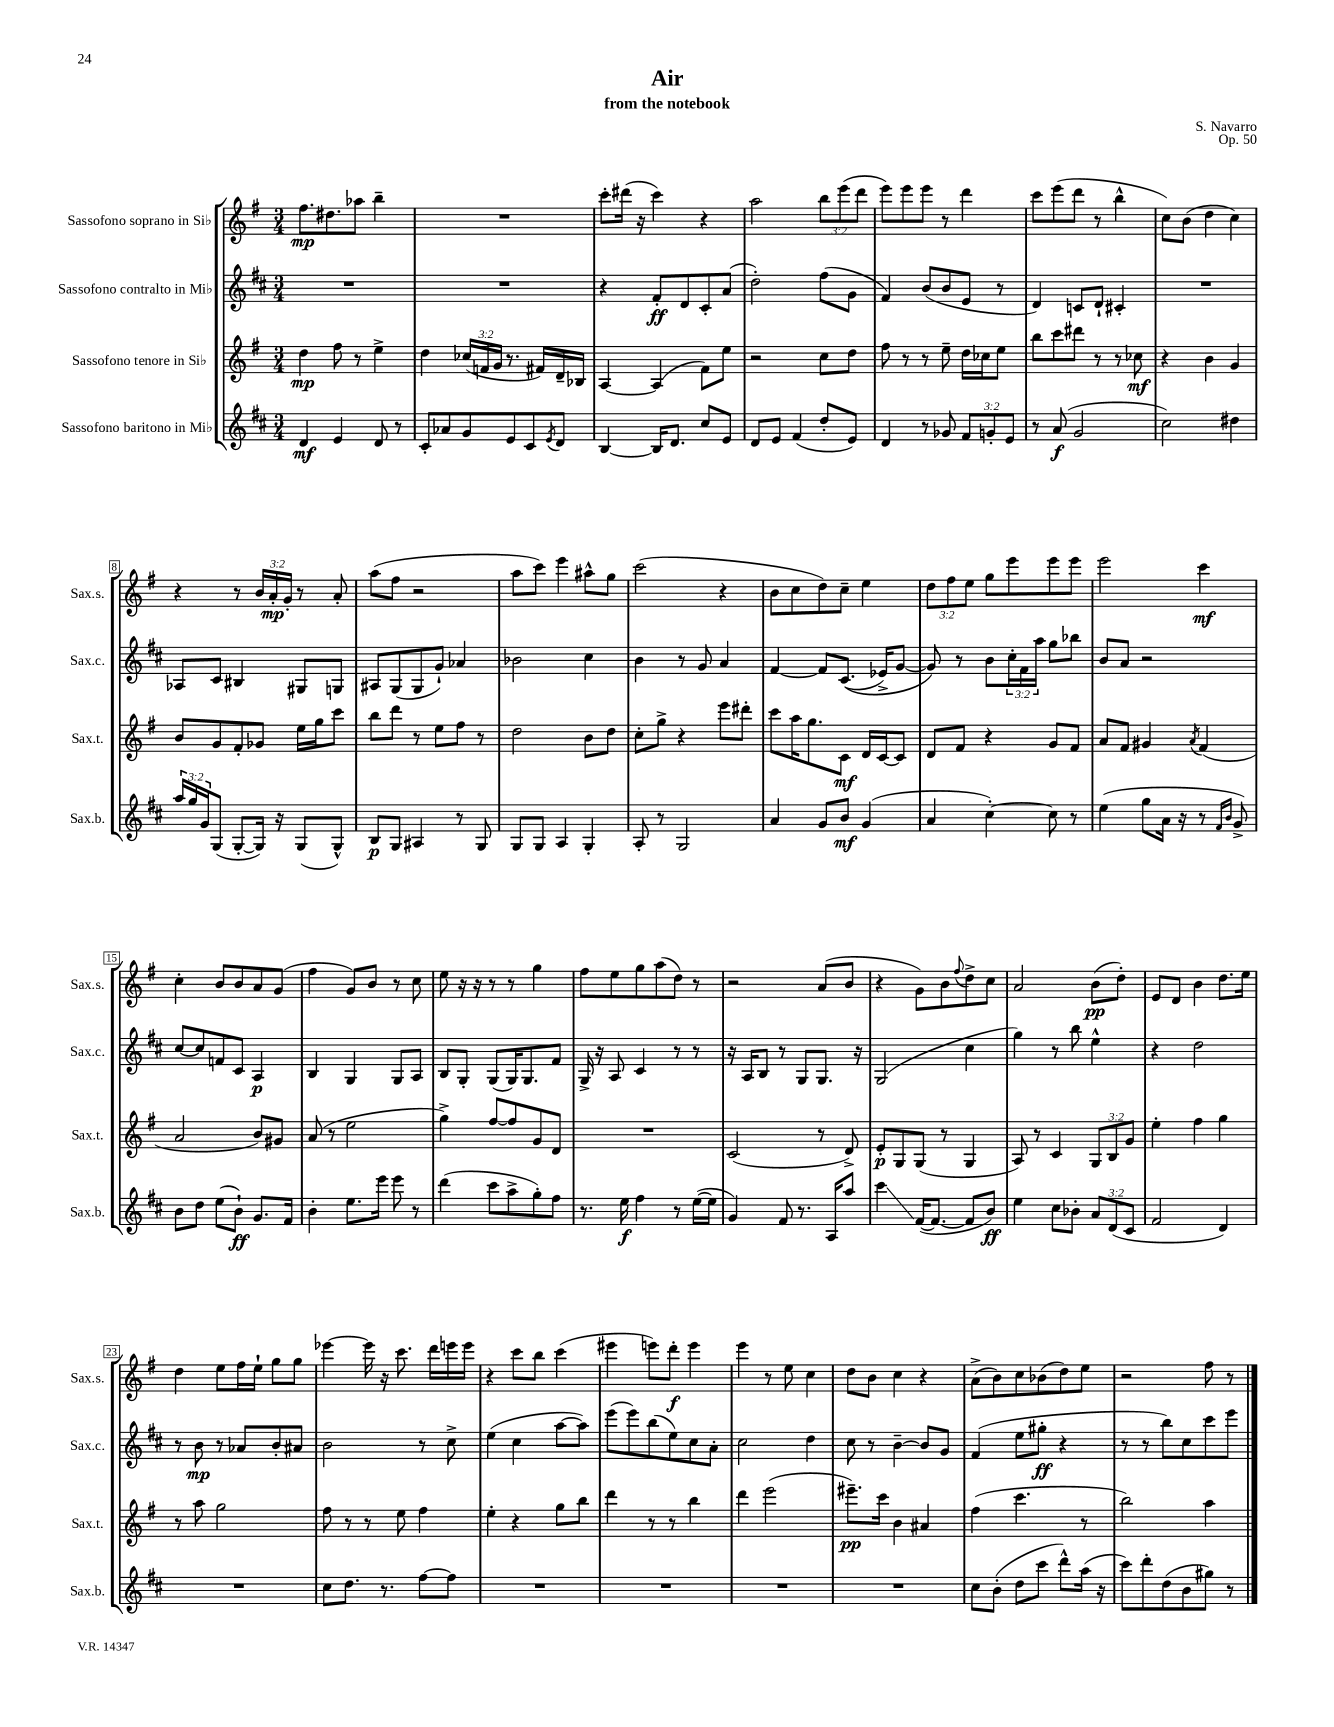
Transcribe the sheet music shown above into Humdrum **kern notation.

**kern	**kern	**kern	**kern
*staff4	*staff3	*staff2	*staff1
*clefG2	*clefG2	*clefG2	*clefG2
*k[f#c#]	*k[f#]	*k[f#c#]	*k[f#]
*M3/4	*M3/4	*M3/4	*M3/4
4d	4dd	2.r	8.ff#
.	.	.	8.dd#
4e	8ff#	.	.
.	8r	.	8aa-
8d	4ee^	.	4bb~
8r	.	.	.
=	=	=	=
8c#'	4dd	2.r	2.r
8a-	.	.	.
8g	(24cc-	.	.
.	24f	.	.
.	24g	.	.
8e	8.r	.	.
8c#	.	.	.
.	16f#)	.	.
8qe	.	.	.
8d	16d~	.	.
.	16B-	.	.
=	=	=	=
[4B	[4A	4r	8ccc'
.	.	.	(16ddd#
.	.	.	16r
16B]	(4A]	8f#'	4ccc)
8.d	.	.	.
.	.	8d	.
8cc#	8f#)	8c#'	4r
8e	8ee	(8a	.
=	=	=	=
8d	2r	2dd')	2aa
8e	.	.	.
(4f#	.	.	.
8dd'	8cc	(8ff#	12bb
.	.	.	(12eee
8e)	8dd	8g	.
.	.	.	12ddd
=	=	=	=
4d	8ff#	4f#)	8eee)
.	8r	.	8eee
8r	8r	(8b	8eee
8g-	8ee~	8b	8r
12f#	16dd	8e	4ddd
.	16cc-	.	.
12g'	.	.	.
.	8ee	8r	.
12e	.	.	.
=	=	=	=
8r	8bb	4d)	8ccc
(8a	8ccc	.	(8eee
2g	8ddd#	8c	8ddd
.	8r	8d`	8r
.	8r	4c#'	4bb^^
.	8cc-	.	.
=	=	=	=
2cc#)	4r	2.r	8cc)
.	.	.	(8b
.	4b	.	4dd
4dd#	4g	.	4cc)
=	=	=	=
24aa	8b	8A-	4r
24gg	.	.	.
24g	.	.	.
(8G	8g	8c#	.
[8G'	8f#'	4B#	8r
16G])	8g-	.	24b
.	.	.	24a'
16r	.	.	.
.	.	.	24g'
(8G	16ee	8G#	8r
.	16gg	.	.
8G^^)	8ccc	8G	8a'
=	=	=	=
8B	8bb	8A#	(8aa
8G	8ddd	(8G	8ff#
4A#	8r	8G	2r
.	8ee	8g`)	.
8r	8ff#	4a-	.
8G	8r	.	.
=	=	=	=
8G	2dd	2b-	8aa
8G	.	.	8ccc)
4A	.	.	4eee
4G'	8b	4cc#	8aa#^^
.	8dd	.	8gg
=	=	=	=
8A'	8cc'	4b	(2ccc
8r	8gg^	.	.
2G	4r	8r	.
.	.	8g	.
.	8eee	4a	4r
.	8ddd#'	.	.
=	=	=	=
4a	8ccc	[4f#	8b
.	16aa	.	8cc
.	8.gg	.	.
8g	.	8f#]	8dd)
8b	8c	&((8.c#	8cc~
(4g	16d	.	4ee
.	[16c	16e-^)	.
.	8c]	[8g	.
=	=	=	=
4a	8d	8g]&)	12dd
.	.	.	12ff#
.	8f#	8r	.
.	.	.	12ee
[4cc#')	4r	8b	8gg
.	.	24cc#'	8eee
.	.	24f#	.
.	.	24aa	.
8cc#]	8g	8gg	8eee
8r	8f#	8bb-	8eee
=	=	=	=
(4ee	8a	8b	2eee
.	8f#	8a	.
8gg	4g#	2r	.
16a	.	.	.
16r	.	.	.
.	8qa	.	.
8r	(4f#	.	4ccc
16qqf#	.	.	.
16qqb	.	.	.
8g^)	.	.	.
=	=	=	=
8b	2a	[8cc#	4cc'
8dd	.	8cc#]	.
(8ee	.	8f	8b
8b`)	.	8c#	8b
8.g	8b)	4A	8a
.	8g#	.	(8g
16f#	.	.	.
=	=	=	=
4b'	(8a	4B	4ff#
.	8r	.	.
8.ee	2ee	4G	8g)
.	.	.	8b
16eee	.	.	.
8eee	.	8G	8r
8r	.	8A	8cc
=	=	=	=
(4ddd	4gg^)	8B	8ee
.	.	8G'	16r
.	.	.	16r
8ccc#	[8ff#	(8G	8r
8aa^	8ff#]	16G)	8r
.	.	8.G	.
8gg')	8g	.	4gg
8ff#	8d	8f#	.
=	=	=	=
8.r	2.r	16G^	8ff#
.	.	16r	.
.	.	8A	8ee
16ee	.	.	.
4ff#	.	4c#	8gg
.	.	.	(8aa
8r	.	8r	8dd)
([16ee	.	8r	8r
16ee]	.	.	.
=	=	=	=
4g)	(2c	16r	2r
.	.	16A	.
.	.	8B	.
8f#	.	8r	.
8.r	.	8G	.
.	8r	8.G	(8a
16A	.	.	.
8aa	8d^)	.	8b
.	.	16r	.
=	=	=	=
4ccc#	8e'	(2G	4r
.	8G	.	.
([16f#	(8G	.	8g)
8.f#_	.	.	.
.	8r	.	8b
.	.	.	8qqff#
8f#]	4G	4cc#	8dd^
8b)	.	.	8cc
=	=	=	=
4ee	8A)	4gg)	2a
.	8r	.	.
8cc#	4c	8r	.
8b-'	.	8bb	.
12a	12G	4ee^^	(8b
(12d	12B	.	.
.	.	.	8dd')
12c#	12g	.	.
=	=	=	=
2f#	4ee'	4r	8e
.	.	.	8d
.	4ff#	2dd	4b
4d)	4gg	.	8.dd
.	.	.	16ee
=	=	=	=
2.r	8r	8r	4dd
.	8aa	8b	.
.	2gg	8r	8ee
.	.	8a-	16ff#
.	.	.	16ee`
.	.	8b'	8gg
.	.	8a#	8gg
=	=	=	=
8cc#	8ff#	2b	[4eee-
8.dd	8r	.	.
.	8r	.	16eee-]
8.r	.	.	16r
.	8ee	.	8.ccc
[8ff#	4ff#	8r	.
.	.	.	16ddd
8ff#]	.	8cc#^	16eee
.	.	.	16eee
=	=	=	=
2.r	4ee'	(4ee	4r
.	4r	4cc#	8ccc
.	.	.	8bb
.	8gg	[8aa	(4ccc
.	8bb	8aa])	.
=	=	=	=
2.r	4ddd	(8eee	4eee#
.	.	8eee)	.
.	8r	(8bb	8eee)
.	8r	8ee)	8ddd'
.	4bb	8cc#	4eee
.	.	8a'	.
=	=	=	=
2.r	4ddd	2cc#	4eee
.	(2eee	.	8r
.	.	.	8ee
.	.	4dd	4cc
=	=	=	=
2.r	8.eee#~)	8cc#	8dd
.	.	8r	8b
.	16ccc	.	.
.	4b	[4b~	4cc
.	4a#	8b]	4r
.	.	8g	.
=	=	=	=
8cc#	(4ff#	(4f#	(8a^
(8b'	.	.	8b)
8dd	4.ccc	8ee	8cc
8ccc#	.	8gg#'	(8b-
8ddd^^)	.	4r	8dd)
(16aa	8r	.	8ee
16r	.	.	.
=	=	=	=
8ccc#)	2bb)	8r	2r
8ddd'	.	8r	.
(8dd	.	8bb)	.
8b	.	8cc#	.
8gg#)	4aa	8ccc#	8ff#
8r	.	8eee	8r
==	==	==	==
*-	*-	*-	*-
